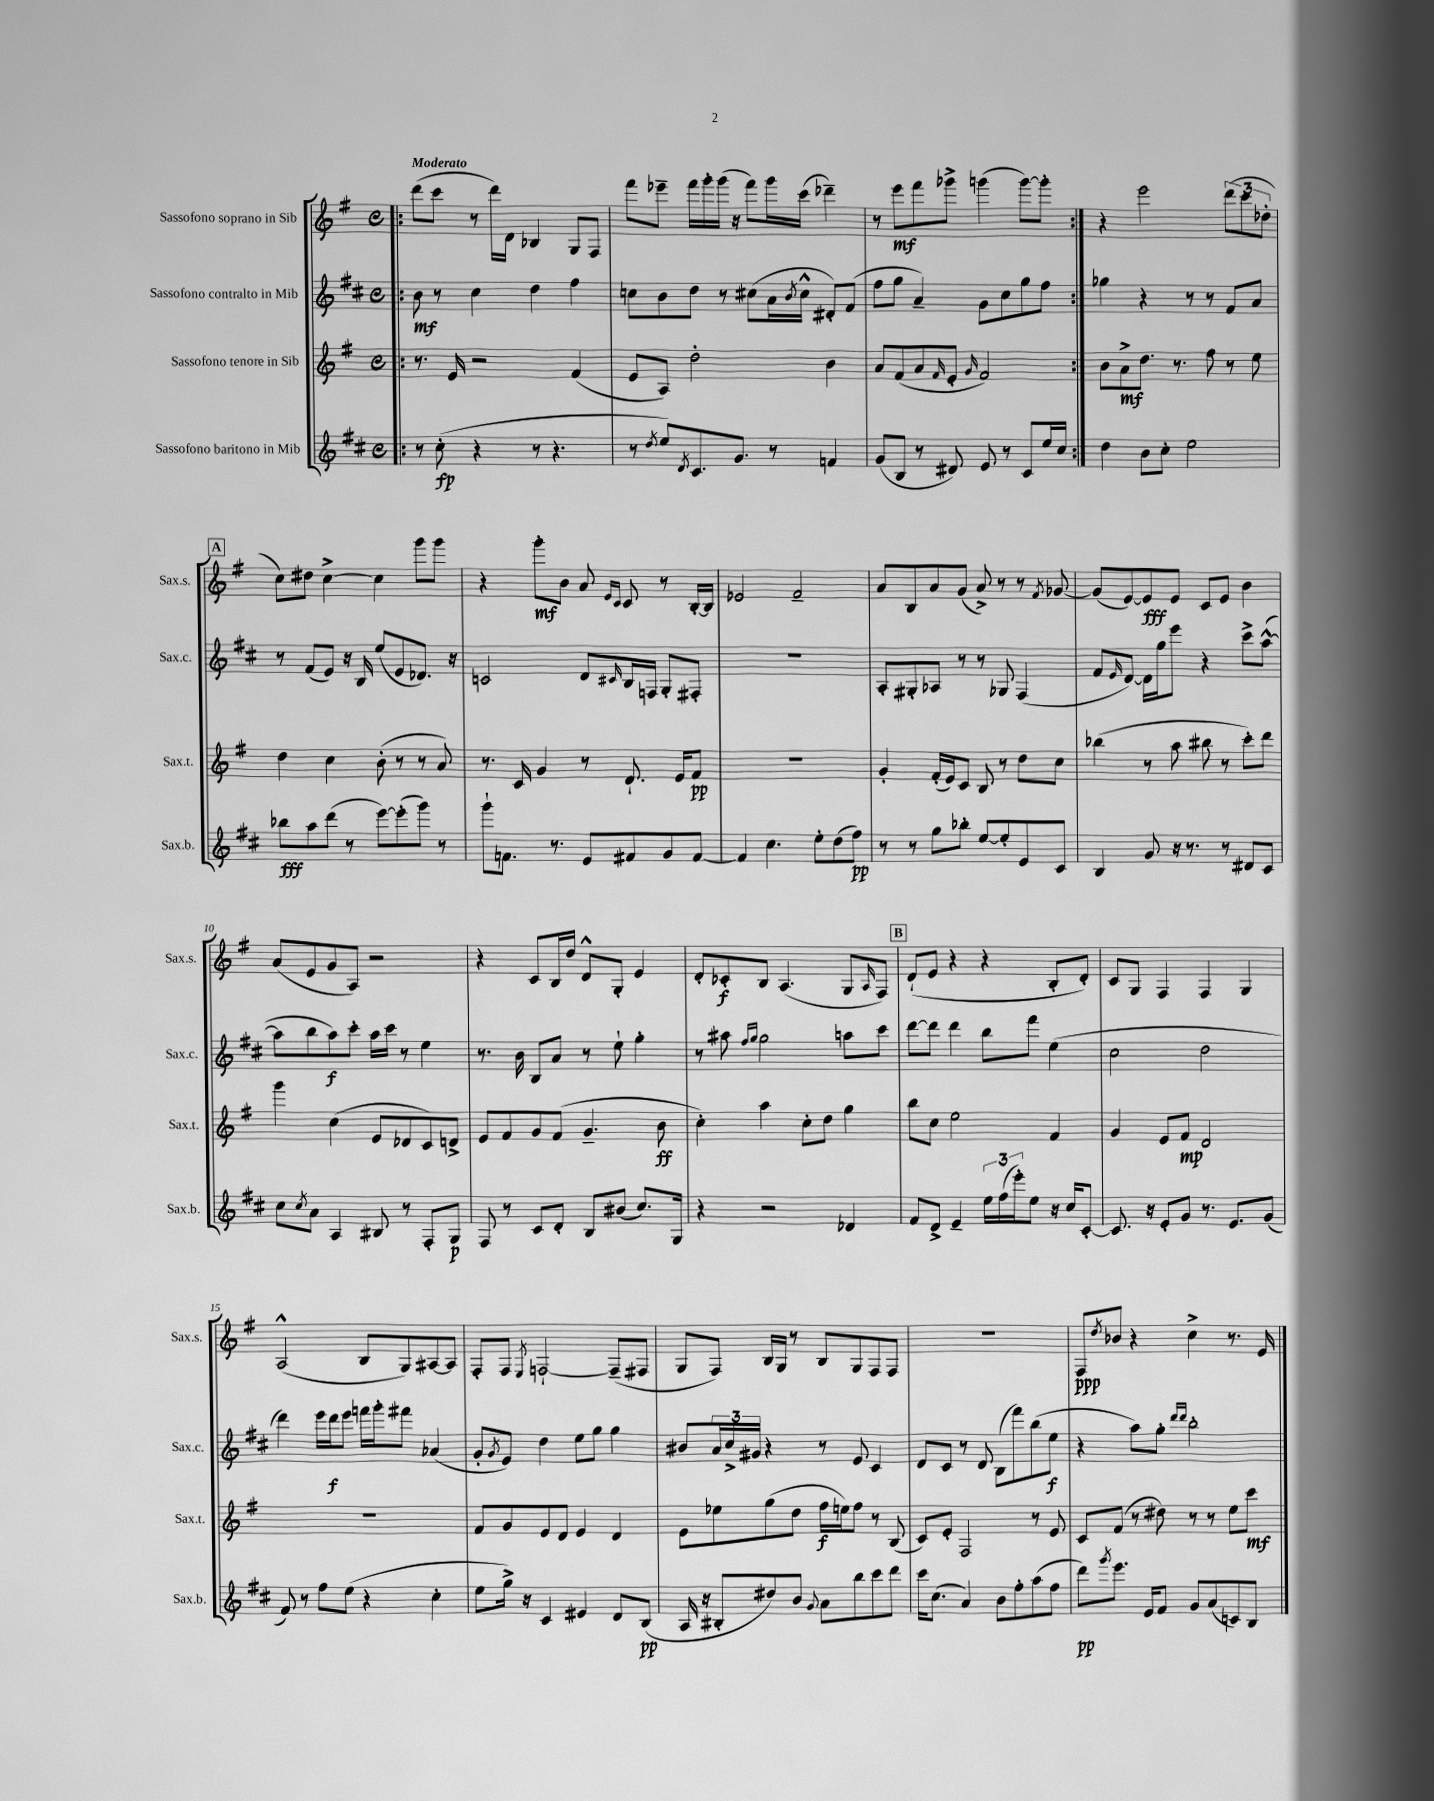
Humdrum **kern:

**kern	**dynam	**kern	**dynam	**kern	**dynam	**kern	**dynam
*part4	*part4	*part3	*part3	*part2	*part2	*part1	*part1
*staff4	*staff4	*staff3	*staff3	*staff2	*staff2	*staff1	*staff1
*I"Sassofono baritono in Mib	*	*I"Sassofono tenore in Sib	*	*I"Sassofono contralto in Mib	*	*I"Sassofono soprano in Sib	*
*I'Sax.b.	*	*I'Sax.t.	*	*I'Sax.c.	*	*I'Sax.s.	*
*clefG2	*	*clefG2	*	*clefG2	*	*clefG2	*
*k[f#c#]	*	*k[f#]	*	*k[f#c#]	*	*k[f#]	*
*M4/4	*	*M4/4	*	*M4/4	*	*M4/4	*
*met(c)	*	*met(c)	*	*met(c)	*	*met(c)	*
=1!|:	=1!|:	=1!|:	=1!|:	=1!|:	=1!|:	=1!|:	=1!|:
!	!	!	!	!	!	!LO:TX:a:B:t=Moderato	!
8r	.	8.r	.	8b\	mf	(8ddd\L	.
(8cc#'\	fp	.	.	8r	.	8ccc\J	.
.	.	16e/	.	.	.	.	.
4r	.	2r	.	4cc#\	.	8r	.
.	.	.	.	.	.	16ddd\LL)	.
.	.	.	.	.	.	16d\JJ	.
8r	.	.	.	4dd\	.	4B-X/	.
4.r	.	.	.	.	.	.	.
.	.	(4f#/	.	4ff#\	.	8G/L	.
.	.	.	.	.	.	8F#/J	.
=2	=2	=2	=2	=2	=2	=2	=2
8r	.	8e/L	.	8ccn\L	.	8fff#\L	.
8qdd/	.	.	.	.	.	.	.
8ee/L)	.	8A/J)	.	8b\	.	8eee-X~\J	.
8qd/	.	.	.	.	.	.	.
8.c#/	.	2dd'\	.	8dd\J	.	16fff#\LL	.
.	.	.	.	.	.	16ggg'\	.
.	.	.	.	8r	.	(16ggg\JJ	.
8.g/J	.	.	.	.	.	16r	.
.	.	.	.	(8cc#X\L	.	8fff#\L)	.
8r	.	.	.	16a\L	.	16ggg\L	.
.	.	.	.	8qb/	.	.	.
.	.	.	.	16cc#^^\JJ	.	(16ccc\JJ	.
4fn/	.	4b\	.	8d#X'/L)	.	4ddd-X~\)	.
.	.	.	.	(8f#/J	.	.	.
=3	=3	=3	=3	=3	=3	=3	=3
(8g/L	.	8a/L	.	8ff#\L	.	8r	.
8B/J	.	(8f#/	.	8gg\J	.	8eee\L	mf
8r	.	8a/	.	4a~/)	.	8fff#\	.
.	.	16qqf#/	.	.	.	.	.
8d#X/)	.	8e'/J	.	.	.	8ggg-X^\J	.
.	.	16qqg/	.	.	.	.	.
8e/	.	2f#/)	.	8g\L	.	(4gggn\	.
8r	.	.	.	8cc#\	.	.	.
8c#/L	.	.	.	8gg\	.	[8ggg\L)	.
16ee/L	.	.	.	8ff#\J	.	8ggg'\J]	.
16cc#/JJ	.	.	.	.	.	.	.
=4:|!	=4:|!	=4:|!	=4:|!	=4:|!	=4:|!	=4:|!	=4:|!
4dd\	.	8b\L	.	4gg-X\	.	4r	.
.	.	8a^\	mf	.	.	.	.
8b\L	.	8.dd\J	.	4r	.	2eee\	.
8cc#'\J	.	.	.	.	.	.	.
.	.	8.r	.	.	.	.	.
2ee\	.	.	.	8r	.	.	.
.	.	8ff#\	.	8r	.	.	.
.	.	8r	.	8f#/L	.	(12ddd\L	.
.	.	.	.	.	.	12ccc\	.
.	.	8ee\	.	8a/J	.	.	.
.	.	.	.	.	.	12dd-X'\J	.
!!LO:LB:g=z
!!LO:REH:place=s1:t=A
=5	=5	=5	=5	=5	=5	=5	=5
8bb-X\L	fff	4dd\	.	8r	.	8cc\L)	.
8aa\	.	.	.	(8f#/L	.	8dd#X\J	.
(8ddd\J	.	4cc\	.	8e/J)	.	[4cc^\	.
8r	.	.	.	16r	.	.	.
.	.	.	.	16B/	.	.	.
[8eee\L)	.	(8b'\	.	(8ee/L	.	4cc\]	.
(8eee'\]	.	8r	.	8e/	.	.	.
8ggg\J)	.	8r	.	8.d-X/J)	.	8ggg\L	.
8r	.	8a/)	.	.	.	8ggg\J	.
.	.	.	.	16r	.	.	.
=6	=6	=6	=6	=6	=6	=6	=6
8ggg`\L	.	8.r	.	2cn/	.	4r	.
8.fn\J	.	.	.	.	.	.	.
.	.	16c/	.	.	.	.	.
.	.	4g/	.	.	.	8ggg'\L	mf
8.r	.	.	.	.	.	.	.
.	.	.	.	.	.	8b\J	.
8e/L	.	8r	.	8d/L	.	8a/	.
.	.	.	.	.	.	16qqe/LL	.
.	.	.	.	16qqc#X/	.	16qqc/JJ	.
8f#X/	.	8.d`/	.	16B/L	.	8c/	.
.	.	.	.	16Fn/JJ	.	.	.
8g/	.	.	.	8G'/L	.	8r	.
.	.	16e/KL	.	.	.	.	.
[8f#/J	.	8f#/J	pp	8F#X'/J	.	[16B'/LL	.
.	.	.	.	.	.	16B/JJ]	.
=7	=7	=7	=7	=7	=7	=7	=7
4f#/]	.	1r	.	1r	.	2e-X/	.
4.cc#\	.	.	.	.	.	.	.
.	.	.	.	.	.	2f#~/	.
8ee'\L	.	.	.	.	.	.	.
(8dd\	.	.	.	.	.	.	.
8ff#\J)	pp	.	.	.	.	.	.
=8	=8	=8	=8	=8	=8	=8	=8
8r	.	4g'/	.	8A'/L	.	8a/L	.
8r	.	.	.	8G#X'/	.	8B/	.
8gg\L	.	(16f#'/LL	.	8A-X/J	.	8a/	.
.	.	16e/J)	.	.	.	.	.
8bb-X'\J	.	8c/J	.	8r	.	(8g/J	.
[8ee/L	.	8B/	.	8r	.	8a^/)	.
8ee'/]	.	8r	.	8G-X/	.	8r	.
8e/	.	8dd\L	.	(4F#/	.	8r	.
.	.	.	.	.	.	8qf#/	.
8c#/J	.	8cc\J	.	.	.	[8g-X/	.
=9	=9	=9	=9	=9	=9	=9	=9
4B/	.	(4bb-X\	.	8f#/L	.	(8g-/L]	.
.	.	.	.	16qqe/	.	.	.
.	.	.	.	[8d/J)	.	[8e/)	.
8g/	.	8r	.	16d\LL]	.	8e/]	fff
.	.	.	.	16gg\J	.	.	.
16r	.	8aa\	.	8eee\J	.	8e/J	.
8.r	.	.	.	.	.	.	.
.	.	8bb#X\	.	4r	.	8c/L	.
8r	.	8r	.	.	.	8e/J	.
8d#X/L	.	8ccc'\L)	.	8ccc#^\L	.	4b\	.
8c#/J	.	8ddd\J	.	([8aa^^\J	.	.	.
!!LO:LB:g=z
=10	=10	=10	=10	=10	=10	=10	=10
8cc#\L	.	4ggg\	.	8aa\L]	.	(8a/L	.
8qcc#/	.	.	.	.	.	.	.
8a\J	.	.	.	8bb\	.	8e/	.
4A/	.	(4cc\	.	8aa\)	f	8g/	.
.	.	.	.	8ccc#'\J	.	8A/J)	.
8B#X/	.	8e/L	.	16aa\LL	.	2r	.
.	.	.	.	16ccc#\JJ	.	.	.
8r	.	8d-X/	.	8r	.	.	.
8F#'/L	.	8c/)	.	4ee\	.	.	.
8G/J	p	8dn^/J	.	.	.	.	.
=11	=11	=11	=11	=11	=11	=11	=11
8F#/	.	8e/L	.	8.r	.	4r	.
8r	.	8f#/	.	.	.	.	.
.	.	.	.	16b\	.	.	.
8c#/L	.	8g/	.	8B/L	.	8c/L	.
8d'/J	.	(8f#/J	.	8a/J	.	16B/L	.
.	.	.	.	.	.	16dd/JJ	.
8B/L	.	4.g~/	.	8r	.	8d^^/L	.
(8b#X/J	.	.	.	8ee`\	.	8G'/J	.
8.cc#/L)	.	.	.	4gg'\	.	4e/	.
.	.	8b\	ff	.	.	.	.
16G/Jk	.	.	.	.	.	.	.
=12	=12	=12	=12	=12	=12	=12	=12
4r	.	4cc'\)	.	8r	.	8d'/L	.
.	.	.	.	8aa#X\	.	8c-X'/	f
.	.	.	.	16qqff#/LL	.	.	.
.	.	.	.	16qqgg/JJ	.	.	.
2r	.	4aa\	.	2gg\	.	8B/J	.
.	.	.	.	.	.	(4.A/	.
.	.	8cc'\L	.	.	.	.	.
.	.	8dd\J	.	.	.	.	.
4d-X/	.	4gg\	.	8aan\L	.	8G/L	.
.	.	.	.	.	.	16qqA/	.
.	.	.	.	8ccc#\J	.	8F#/J)	.
!!LO:REH:place=s1:t=B
=13	=13	=13	=13	=13	=13	=13	=13
8f#/L	.	8bb\L	.	[8ddd\L	.	(8d`/L	.
8d^/J	.	8cc\J	.	8ddd\J]	.	8e/J	.
4e~/	.	2ee\	.	4ddd\	.	4r	.
24ee\LL	.	.	.	8bb\L	.	4r	.
(24ff#\	.	.	.	.	.	.	.
24eee'\J)	.	.	.	.	.	.	.
8ee\J	.	.	.	8fff#\J	.	.	.
16r	.	4f#/	.	(4ee\	.	8B'/L	.
16cc#/KL	.	.	.	.	.	.	.
[8c#'/J	.	.	.	.	.	8d'/J)	.
=14	=14	=14	=14	=14	=14	=14	=14
8.c#/]	.	4g/	.	2cc#\	.	8c/L	.
.	.	.	.	.	.	8G/J	.
16r	.	.	.	.	.	.	.
8e'/L	.	8e/L	.	.	.	4F#/	.
8g/J	.	8f#/J	mp	.	.	.	.
8.r	.	2d/	.	2dd\	.	4F#/	.
8.e/L	.	.	.	.	.	.	.
.	.	.	.	.	.	4G/	.
(8g/J	.	.	.	.	.	.	.
!!LO:LB:g=z
=15	=15	=15	=15	=15	=15	=15	=15
8f#/)	.	1r	.	4ddd\)	.	(2A^^/	.
8r	.	.	.	.	.	.	.
8ff#\L	.	.	.	16eee\LL	.	.	.
.	.	.	.	16ddd\J	f	.	.
(8ee\J	.	.	.	8eee\J	.	.	.
4r	.	.	.	16fffn\LL	.	8B/L	.
.	.	.	.	16ggg'\J	.	.	.
.	.	.	.	8fff#X\J	.	8G/)	.
4cc#'\	.	.	.	(4a-X/	.	[8A#X/	.
.	.	.	.	.	.	8A#/J]	.
=16	=16	=16	=16	=16	=16	=16	=16
8ee\L	.	8f#/L	.	8g'/L	.	8F#'/L	.
.	.	.	.	8qg/	.	.	.
16gg^\Jk)	.	8g/	.	8e/J)	.	8F#/J	.
16r	.	.	.	.	.	.	.
.	.	.	.	.	.	8qE/	.
4c#/	.	8e/	.	4dd\	.	[2Fn`/	.
.	.	8d/J	.	.	.	.	.
4e#X/	.	4e/	.	8ee\L	.	.	.
.	.	.	.	8gg\J	.	.	.
8d/L	.	4d/	.	4gg\	.	(8F~/L]	.
(8B/J	pp	.	.	.	.	8F#X/J	.
=17	=17	=17	=17	=17	=17	=17	=17
16A/	.	8e\L	.	8b#X/L	.	8G/L	.
16r	.	.	.	.	.	.	.
8B#X'/L	.	8ee-X\	.	24a/L	.	8F#/J)	.
.	.	.	.	24cc#^/	.	.	.
.	.	.	.	24g#X/JJ	.	.	.
8dd#X/)	.	(8gg\	.	4r	.	16B/LL	.
.	.	.	.	.	.	16G/JJ	.
8b/J	.	8dd\J	.	.	.	8r	.
8qqg/	.	.	.	.	.	.	.
8a\L	.	16ff#\LL	f	8r	.	8B/L	.
.	.	16een\J)	.	.	.	.	.
8bb\	.	8ff#\J	.	8e/	.	8G/	.
8ccc#\	.	8r	.	4c#/	.	8F#/	.
8ddd\J	.	(8B/	.	.	.	8F#/J	.
=18	=18	=18	=18	=18	=18	=18	=18
16ccc#\KL	.	8c/L)	.	8d/L	.	1r	.
(8.cc#\J	.	.	.	.	.	.	.
.	.	8e'/J	.	8c#/J	.	.	.
4a/)	.	2F#/	.	8r	.	.	.
.	.	.	.	8d/	.	.	.
8b\L	.	.	.	(8B\L	.	.	.
8ff#'\	.	.	.	8fff#\)	.	.	.
(8aa\	.	8r	.	(8bb\	.	.	.
8ff#\J	.	8e/	.	8ee\J	f	.	.
=19	=19	=19	=19	=19	=19	=19	=19
8ddd\L)	pp	8c/L	.	4r	.	8F#/L	ppp
8qggg/	.	.	.	.	.	8qdd/	.
8.eee\J	.	(8f#/J	.	.	.	8b-X/J	.
.	.	8r	.	8aa\L)	.	4r	.
16e/KL	.	.	.	.	.	.	.
8f#/J	.	8dd#X\)	.	8gg'\J	.	.	.
.	.	.	.	16qqddd/LL	.	.	.
.	.	.	.	16qqddd/JJ	.	.	.
8g/L	.	8r	.	2bb'\	.	4cc^\	.
(8a/	.	8r	.	.	.	.	.
8cn/)	.	8ee\L	.	.	.	8.r	.
8B/J	.	8ccc\J	mf	.	.	.	.
.	.	.	.	.	.	16e/	.
==	==	==	==	==	==	==	==
*-	*-	*-	*-	*-	*-	*-	*-
